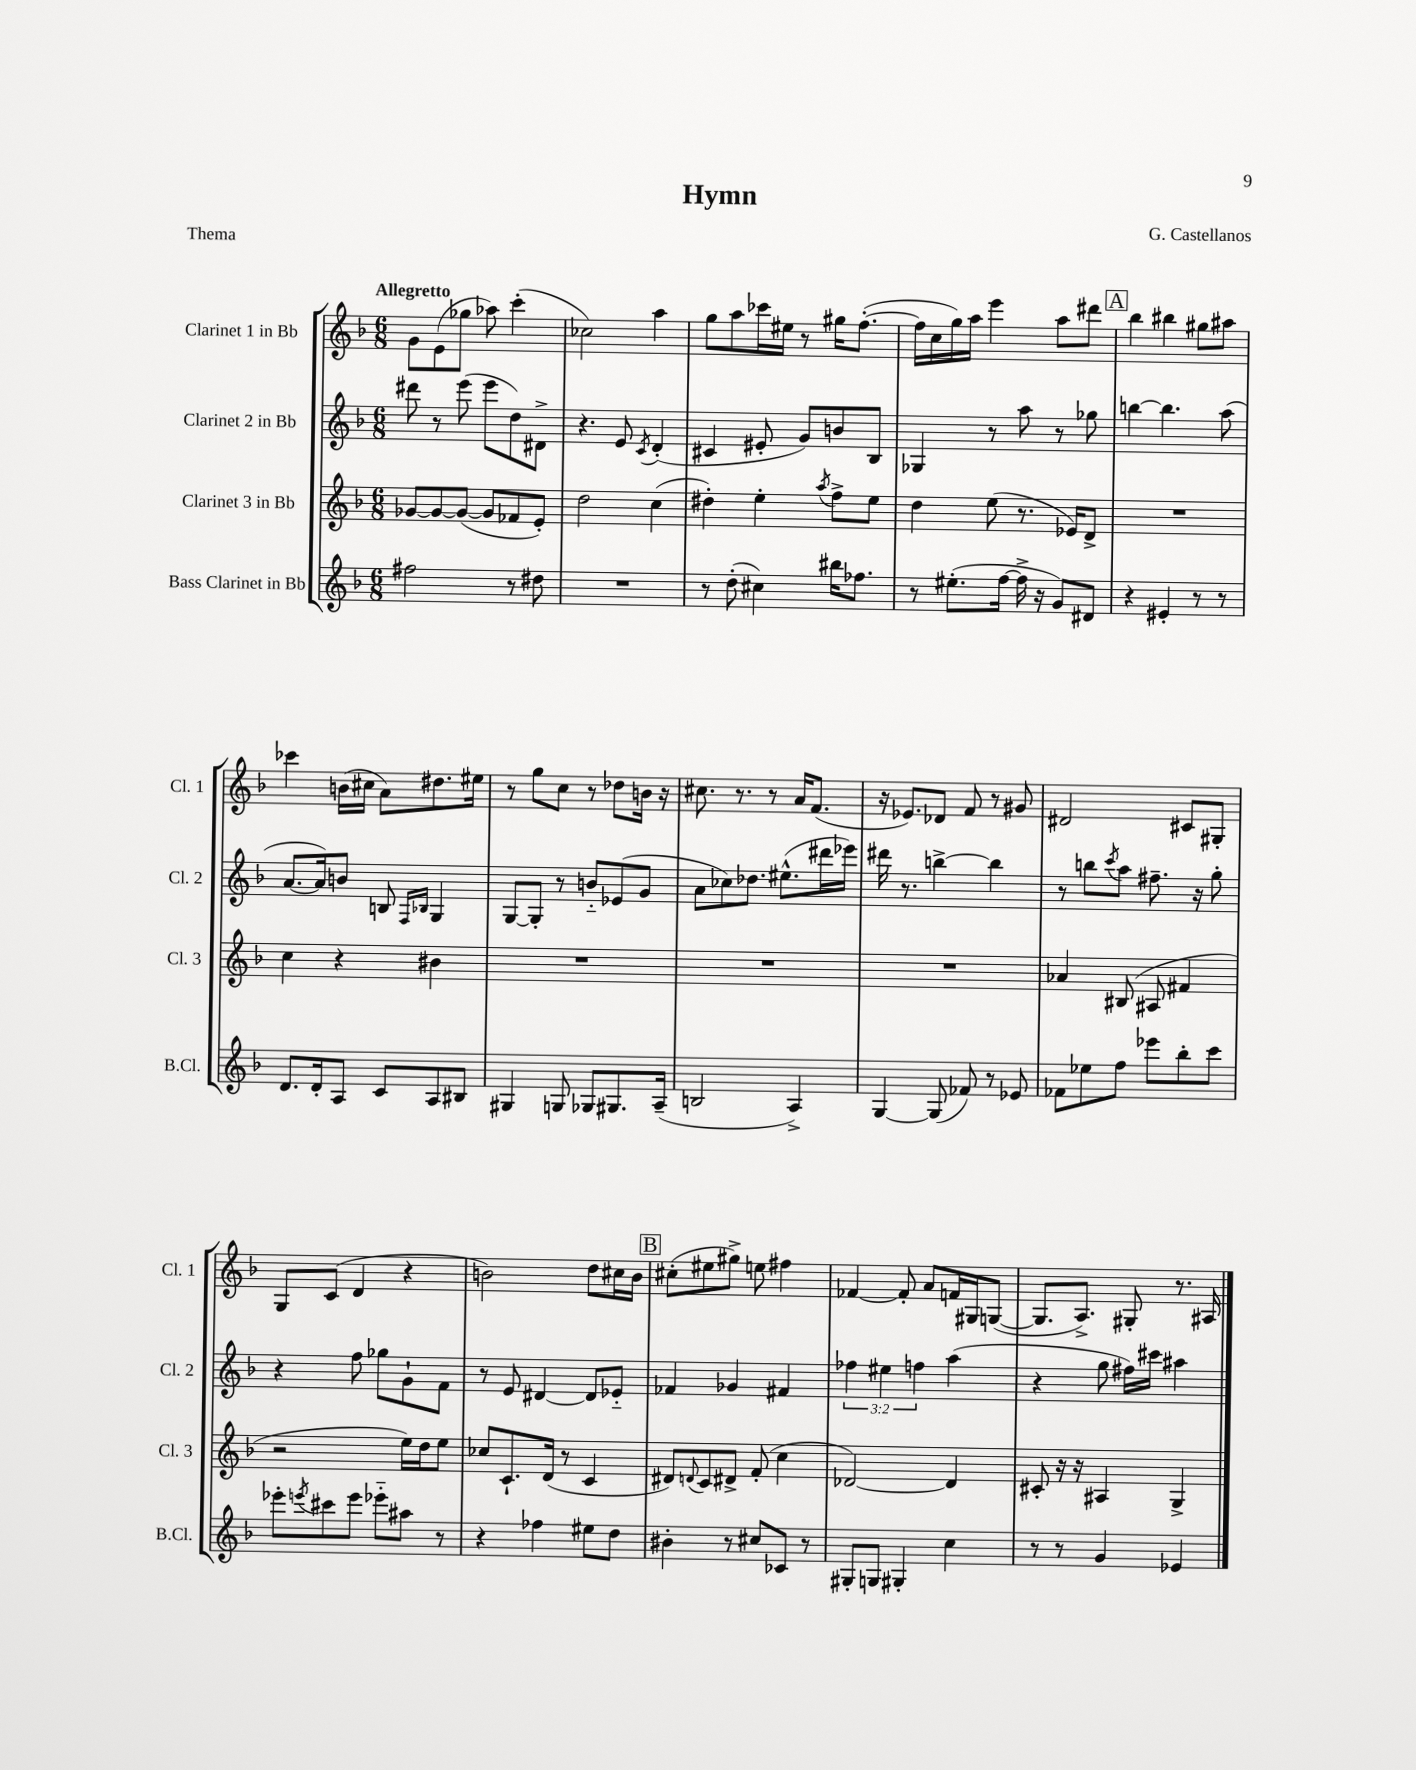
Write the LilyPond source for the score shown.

\header { title = "Hymn" composer = "G. Castellanos" piece = "Thema" }
<<
\new StaffGroup <<
\new Staff = "s0" \with { instrumentName = "Clarinet 1 in Bb" shortInstrumentName = "Cl. 1" } {
    \clef treble \key f \major \numericTimeSignature \time 6/8 \tempo "Allegretto"
    g'8 e'8( ges''8 aes''8) c'''4-.( |
    ces''2) a''4 |
    g''8 a''8 ces'''16 eis''16 r8 gis''16 f''8.~-.( |
    f''16 c''16 g''16) a''16 e'''4 a''8 dis'''8 |
    \mark \markup { \box "A" } bes''4 bis''4 gis''8 ais''8 |
    ces'''4 b'16( cis''16 a'8) dis''8. eis''16 |
    r8 g''8 c''8 r8 des''8 b'16 r16 |
    cis''8. r8. r8 a'16 f'8.( |
    r16 ees'8.) des'8 f'8 r8 gis'8 |
    dis'2 cis'8 gis8-. |
    g8 c'8( d'4 r4 |
    b'2) d''8 cis''16 b'16 |
    \mark \markup { \box "B" } cis''8-.( eis''8 gis''8->) e''8 fis''4 |
    fes'4~ fes'8-. a'8 f'16 gis16 g8~( |
    g8. a8.->) gis8-. r8. ais16 \bar "|." |
}
\new Staff = "s1" \with { instrumentName = "Clarinet 2 in Bb" shortInstrumentName = "Cl. 2" } {
    \clef treble \key f \major \numericTimeSignature \time 6/8 \override Staff.TupletNumber.text = #tuplet-number::calc-fraction-text
    dis'''8 r8 e'''8( e'''8 d''8) dis'8-> |
    r4. e'8 \acciaccatura { c'8 } d'4-.( |
    cis'4 eis'8-. g'8) b'8 bes8 |
    ges4 r8 a''8 r8 ges''8 |
    \mark \markup { \box "A" } b''4~ b''4. a''8( |
    a'8.~ a'16) b'8 b8 \grace { f16 bes16 } g4 |
    g8~ g8-. r8 b'8-_ ees'8( g'8 |
    a'8 ces''8) des''8. eis''8.-^( dis'''16 ees'''16) |
    dis'''16 r8. b''4~-> b''4 |
    r8 b''8 \acciaccatura { c'''8 } a''8 fis''8.-- r16 g''8-. |
    r4 f''8 ges''8 g'8-! f'8 |
    r8 e'8 dis'4~ dis'8 ees'8-_ |
    \mark \markup { \box "B" } fes'4 ges'4 fis'4 |
    \tuplet 3/2 { fes''4 eis''4 f''4 } a''4( |
    r4 g''8 fis''16) cis'''16 ais''4 \bar "|." |
}
\new Staff = "s2" \with { instrumentName = "Clarinet 3 in Bb" shortInstrumentName = "Cl. 3" } {
    \clef treble \key f \major \numericTimeSignature \time 6/8
    ges'8~ ges'8~ ges'8~( ges'8 fes'8 e'8-.) |
    d''2 c''4( |
    dis''4-.) e''4-. \acciaccatura { a''8 } f''8-> e''8 |
    d''4 e''8( r8. ees'16) d'8-> |
    \mark \markup { \box "A" } R2. |
    c''4 r4 bis'4 |
    R2. |
    R2. |
    R2. |
    aes'4 bis8( ais8 fis'4 |
    r2 e''16) d''16 e''8 |
    ces''8 c'8.-! d'16( r8 c'4 |
    \mark \markup { \box "B" } dis'8) \appoggiatura { d'8 } c'8 dis'8-> f'8-.( c''4 |
    des'2~) des'4 |
    cis'8-. r16 r16 ais4 g4-> \bar "|." |
}
\new Staff = "s3" \with { instrumentName = "Bass Clarinet in Bb" shortInstrumentName = "B.Cl." } {
    \clef treble \key f \major \numericTimeSignature \time 6/8
    fis''2 r8 dis''8 |
    R2. |
    r8 d''8-.( cis''4) bis''16 fes''8. |
    r8 eis''8.-.( f''16~ f''16-> r16 g'8) dis'8 |
    \mark \markup { \box "A" } r4 eis'4-. r8 r8 |
    d'8. d'16-. a8 c'8 a8 bis8 |
    gis4 g8 ges8 gis8. a16--( |
    b2 a4->) |
    g4~ g8( fes'8) r8 ees'8 |
    fes'8 ees''8 f''8 ees'''8 bes''8-. c'''8 |
    ees'''8-. \acciaccatura { e'''8 } cis'''8 e'''8 ees'''8-_ ais''8 r8 |
    r4 fes''4 eis''8 d''8 |
    \mark \markup { \box "B" } bis'4-. r8 cis''8 ces'8 r8 |
    gis8-. g8 gis4-. c''4 |
    r8 r8 g'4 ees'4 \bar "|." |
}
>>
>>
\layout { \context { \Score \remove "Bar_number_engraver" } }
